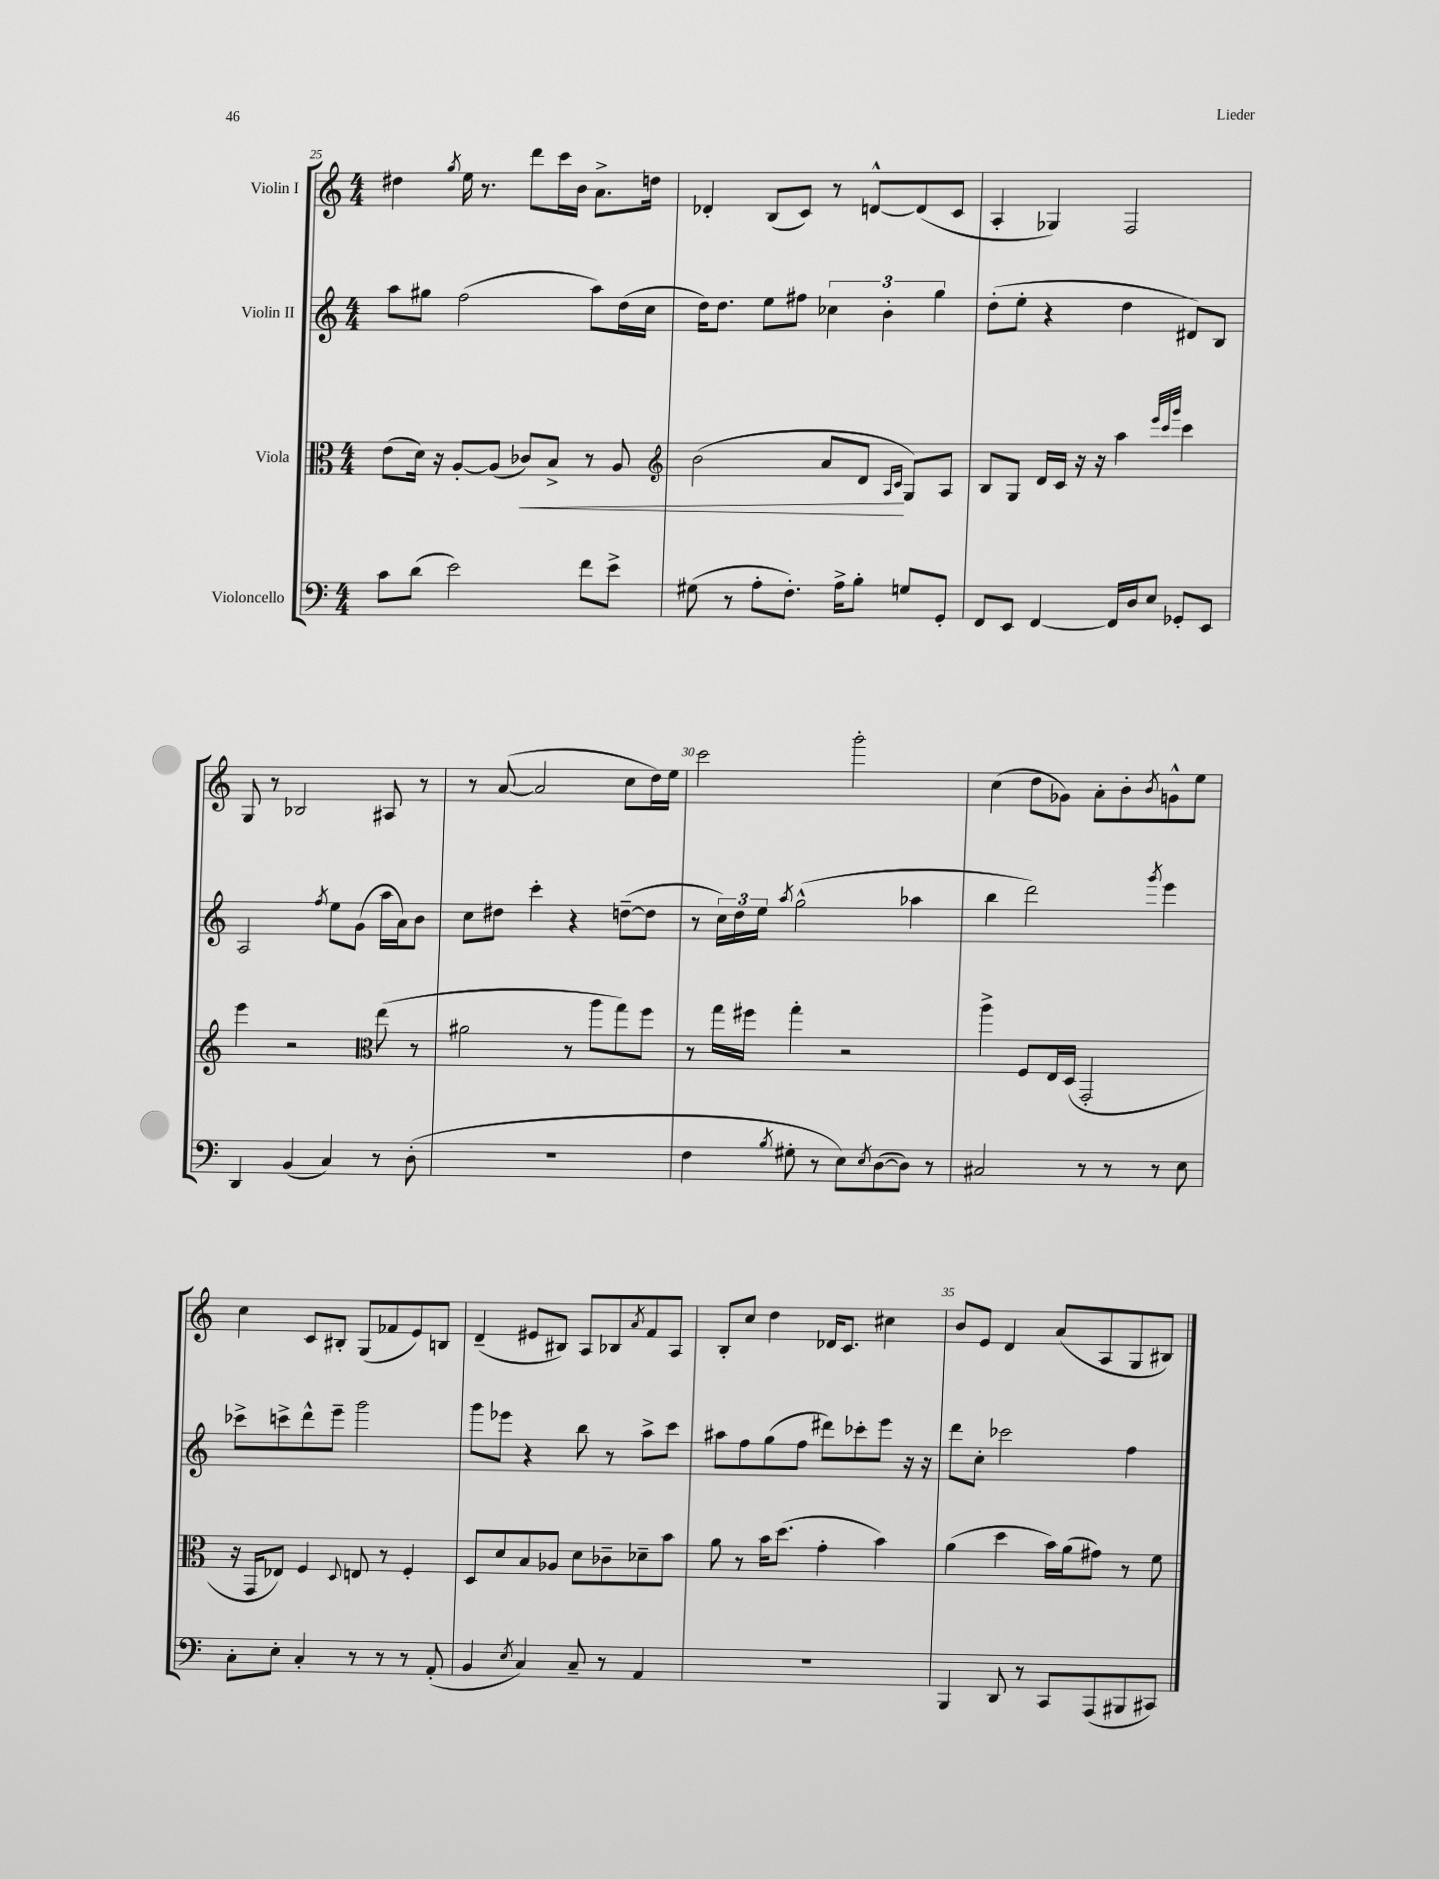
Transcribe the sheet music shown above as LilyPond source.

<<
\new StaffGroup <<
\new Staff = "s0" \with { instrumentName = "Violin I" } {
    \clef treble \key c \major \numericTimeSignature \time 4/4
    dis''4 \acciaccatura { g''8 } e''16 r8. d'''8 c'''16 b'16 a'8.-> d''16 |
    des'4-. b8( c'8) r8 d'8~-^ d'8( c'8 |
    a4-. ges4) f2 |
    g8 r8 bes2 ais8 r8 |
    r8 a'8~( a'2 c''8 d''16) e''16 |
    c'''2 g'''2-. |
    c''4( d''8 ges'8) a'8-. b'8-. \acciaccatura { b'8 } g'8-^ e''8 |
    c''4 c'8 bis8-. g8( fes'8 e'8) b8 |
    d'4--( eis'8 bis8) a8 bes8 \acciaccatura { a'8 } f'8 a8 |
    b8-. c''8 d''4 des'16 c'8. cis''4 |
    b'8 e'8 d'4 a'8( a8 g8 bis8) \bar "|." |
}
\new Staff = "s1" \with { instrumentName = "Violin II" } {
    \clef treble \key c \major \numericTimeSignature \time 4/4
    a''8 gis''8 f''2( a''8) d''16( c''16 |
    d''16) d''8. e''8 fis''8 \tuplet 3/2 { ces''4 b'4-. g''4 } |
    d''8-.( e''8-. r4 d''4 dis'8) b8 |
    a2 \acciaccatura { f''8 } e''8 g'8( a''16 a'16) b'8 |
    c''8 dis''8 c'''4-. r4 d''8~--( d''8 |
    r8 \tuplet 3/2 { c''16) d''16 e''16 } \acciaccatura { a''8 } g''2-^( aes''4 |
    b''4 d'''2) \acciaccatura { g'''8 } e'''4 |
    ces'''8-> c'''8-> d'''8-^ e'''8-- g'''2 |
    g'''8 ees'''8 r4 b''8 r8 a''8-> c'''8 |
    ais''8 f''8 g''8( f''8 dis'''8) ces'''8-. e'''8 r16 r16 |
    d'''8 c''8-. ces'''2 f''4 \bar "|." |
}
\new Staff = "s2" \with { instrumentName = "Viola" } {
    \clef alto \key c \major \numericTimeSignature \time 4/4
    e'8( d'16) r16 a8~-. a8( ces'8\<) b8-> r8 a8 |
    \clef treble b'2( a'8 d'8\! \grace { a16 c'16 } g8) a8 |
    b8 g8 d'16 c'16 r16 r16 a''4 \grace { e'''32 c'''32 g'''32 } c'''4 |
    e'''4 r2 \clef alto e''8( r8 |
    ais'2 r8 a''8 g''8) f''8 |
    r8 g''16 fis''16 g''4-. r2 |
    a''4-> f8 e16 d16( g,2-. |
    r16 g,16 ees8) f4 \appoggiatura { d8 } e8 r8 f4-. |
    d8 d'8 b8 aes8 d'8 ces'8-- des'8-- b'8 |
    a'8 r8 b'16 d''8.( g'4-. b'4) |
    a'4( d''4 b'16) a'16( gis'8) r8 f'8 \bar "|." |
}
\new Staff = "s3" \with { instrumentName = "Violoncello" } {
    \clef bass \key c \major \numericTimeSignature \time 4/4
    c'8 d'8( e'2) f'8 e'8-> |
    gis8( r8 a8-. f8.-.) a16-> b8-. g8 g,8-. |
    f,8 e,8 f,4~ f,16 d16 e8 ges,8-. e,8 |
    d,4 b,4( c4) r8 d8-.( |
    R1 |
    f4 \acciaccatura { b8 } gis8-. r8 e8) \acciaccatura { e8 } d8~( d8) r8 |
    cis2 r8 r8 r8 e8 |
    c8-. e8-. c4-. r8 r8 r8 a,8-.( |
    b,4 \acciaccatura { e8 } c4) c8-- r8 a,4 |
    R1 |
    b,,4 d,8 r8 c,8 a,,8( bis,,8 cis,8) \bar "|." |
}
>>
>>
\layout { \context { \Score currentBarNumber = #25 \override BarNumber.break-visibility = ##(#f #t #t) barNumberVisibility = #(every-nth-bar-number-visible 5) } }
